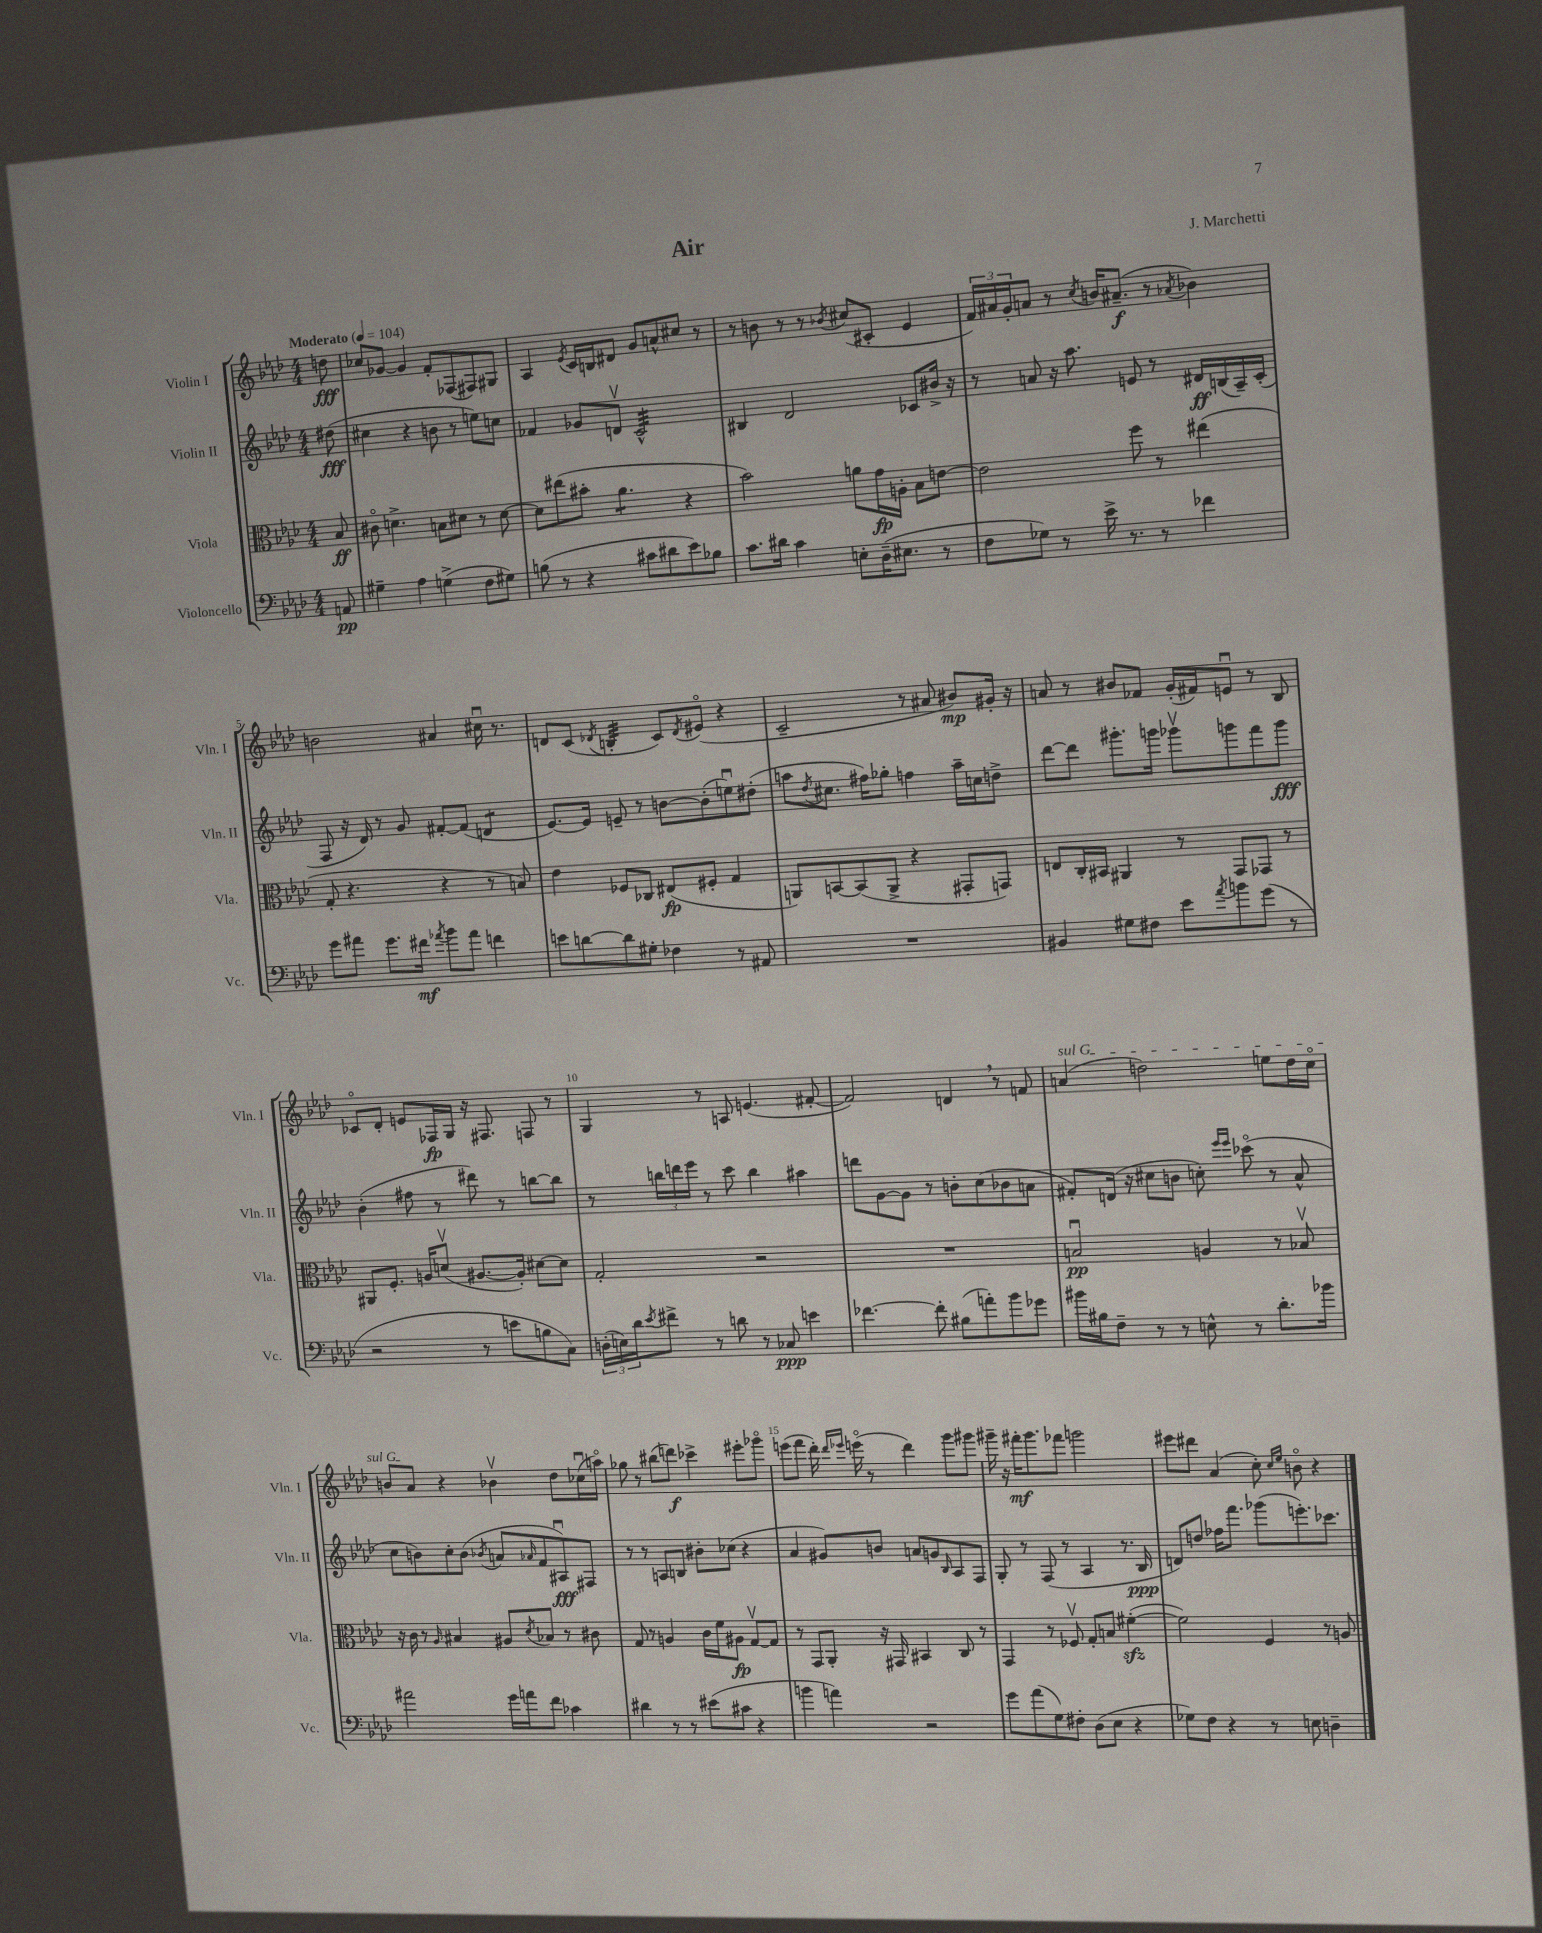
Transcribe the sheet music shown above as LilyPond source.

\header { title = "Air" composer = "J. Marchetti" }
<<
\new StaffGroup <<
\new Staff = "s0" \with { instrumentName = "Violin I" shortInstrumentName = "Vln. I" } {
    \clef treble \key aes \major \numericTimeSignature \time 4/4 \partial 8 \tempo "Moderato" 4 = 104
    d''8\fff |
    ces''8 ges'8~ ges'4 f'8-. fes8( fis8) gis8 |
    aes4 \acciaccatura { ees'8 } c'16 b16 dis'8 g'8 a'8-^ cis''8 r8 |
    r8 b'8 r8 r8 \acciaccatura { bes'8 } cis''8( cis'8-. ees'4 |
    \tuplet 3/2 { f'16) ais'16 g'16-. } a'8 r8 \acciaccatura { c''8 } b'16 ais'8.--\f( r8 \acciaccatura { aes'8 } bes'4) |
    b'2 ais'4 cis''16\downbow r8. |
    d'8 c'8( \acciaccatura { des'8 } b4:32-. c'8) \acciaccatura { des'8 } eis'8\flageolet( r4 |
    c'2-- r8 ais'8 bis'8\mp) gis'16-. r16 |
    a'8 r8 bis'8 fes'8 g'16-.( fis'16) e'8\downbow r8 bes8 |
    ces'8\flageolet des'8-. e'8 fes16\fp g16 r16 fis8. f8 r8 |
    g4 r8 a8 e'4.( fis'8~-. |
    fis'2) d'4 \breathe r8 f'8 |
    \once \override TextSpanner.bound-details.left.text = \markup { \italic "sul G" } a'4\startTextSpan( d''2) e''8 d''16 c''16\flageolet |
    b'8 aes'8\stopTextSpan r4 bes'4\upbow des''8 ces''16\downbow( a''16\flageolet) |
    ges''8 r8 bis''8( d'''8\f) ces'''4-> eis'''8-. ges'''8\flageolet |
    e'''8( f'''8 des'''16-.) \grace { des'''16 ees'''16 } e'''16\flageolet( r8 des'''4) g'''8 gis'''8 |
    gis'''16-- r16 fis'''16-.\mf gis'''8. fes'''8 g'''2 |
    eis'''8 dis'''8 aes'4( c''8-.) \grace { c''16 ees''16 } b'8\flageolet r4 \bar "|." |
}
\new Staff = "s1" \with { instrumentName = "Violin II" shortInstrumentName = "Vln. II" } {
    \clef treble \key aes \major \numericTimeSignature \time 4/4 \partial 8
    dis''8\fff( |
    cis''4 r4 b'8 r8 e''8) c''8 |
    fes'4 ges'8 d'8\upbow c'2:32-^ |
    bis4 des'2 ces'8 bis'16-> r16 |
    r8 a'8 r16 aes''8. e'8 r8 dis'16\ff b16( aes16--) c'16-.( |
    f8 r16 des'16) r8 g'8 fis'8~-. fis'8( d'4:8 |
    ees'8.~) ees'16 e'8-- r8 b'8~ b'8-.( e''8\downbow) dis''8-.( |
    a''8 \acciaccatura { des''8 } cis''8. fis''16) ges''8-. f''4 a''16-- c''16 d''8-> |
    des'''8~ des'''8 gis'''8.-. g'''16 ges'''8\upbow g'''8 f'''8 g'''8\fff |
    bes'4-.( fis''8 r8 dis'''8) r8 b''8~ b''8 |
    r8 \tuplet 3/2 { b''16 d'''16 ees'''16 } r8 c'''8 b''4 ais''4 |
    d'''8 g'8~ g'8 r8 b'8-. c''8( bes'8 a'8 |
    fis'8-.) d'16( r16 cis''8 b'8 c''8-.) \grace { ees'''16 ees'''16 } ces'''8\flageolet( r8 aes'8-^ |
    c''8 b'8) c''8-. b'8( \acciaccatura { bes'8 } a'8 \grace { aes'16 } f'8 ais8\downbow\fff) fis8 |
    r8 r8 a8 b8 bis'8-. ces''8( r4 |
    aes'4 gis'8) b'8 a'8 g'8 \grace { bes16 } aes8 f8 |
    g8-. r8 f8( r8 aes4 r8. bes16\ppp |
    d'8) d''8 fes''16 f'''8. ges'''8( e'''8.-.) ces'''8. \bar "|." |
}
\new Staff = "s2" \with { instrumentName = "Viola" shortInstrumentName = "Vla." } {
    \clef alto \key aes \major \numericTimeSignature \time 4/4 \partial 8
    bes8\ff |
    cis'8\flageolet d'4.-> b8 dis'8 r8 dis'8~ |
    dis'8 eis''8( bis'8-. aes'4.:8 r4 |
    bes'2) a'8 g'16\fp a16-. bes8 e'8~ |
    e'2 f''8 r8 eis''4( |
    g8-. r4. r4 r8 b8) |
    ees'4 fes8 ces8 eis8\fp( fis8-. g4 |
    a,8) b,8~ b,8( a,8-> r4 gis,8-. g,8) |
    e8 c16-. bis,16 ais,4 r8 g,8 ges,8 r8 |
    ais,8 f8.-. a16 d'8\upbow( ais8.~ ais16-.) dis'8~ dis'8 |
    g2-. r2 |
    R1 |
    b2\downbow\pp a4 r8 bes8\upbow |
    r16 c'16 r8 \grace { aes16 } bis4 ais8 \acciaccatura { des'8 } bes8 r8 cis'8 |
    g8 r8 a4 c'16 f'16 ais8\fp g8~\upbow g8 |
    r8 g,8 aes,8-. r16 gis,16 bis,4 c8 r8 |
    g,4 r8 fes8\upbow g8-. b8 fis'4~-.\sfz( |
    fis'2) f4 r8 a8 \bar "|." |
}
\new Staff = "s3" \with { instrumentName = "Violoncello" shortInstrumentName = "Vc." } {
    \clef bass \key aes \major \numericTimeSignature \time 4/4 \partial 8
    a,8\pp |
    gis4-- aes4 g4->( f8 gis8) |
    b8( r8 r4 cis'8 dis'8 ees'8) bes8 |
    c'8. dis'16 c'4 e8-. des16--( eis8. r8 |
    f8 ges8) r8 ees'16-> r8. r8 fes'4 |
    g'8 ais'8 g'8. fis'16\mf \acciaccatura { aes'8 } bes'8 aes'8 f'4 |
    e'8 d'8~ d'8 gis8-. fes4 r8 ais,8 |
    R1 |
    bis,4 gis8 fis8 ees'8 \acciaccatura { aes'8 } b'8 g'8( r8 |
    r2 r8 e'8 b8 c8) |
    \tuplet 3/2 { d16-.( e16) des'16 } \acciaccatura { ees'8 } fis'8-> r8 d'8 r8 ces8\ppp e'4 |
    fes'4.~ fes'8-. bis8( a'8-.) bes'8 ges'8 |
    bis'16 bis16 f8-- r8 r8 e8-^ r8 des'8.-. bes'16 |
    ais'2 g'16 a'16 f'8 ces'4 |
    dis'4 r8 r8 eis'8( cis'8 r4 |
    b'4 a'4) r2 |
    g'8 aes'8( g8) fis8-. des8( ees8 r4 |
    ges8) f8 r4 r8 e8 d4-- \bar "|." |
}
>>
>>
\layout { \context { \Score \override BarNumber.break-visibility = ##(#f #t #t) barNumberVisibility = #(every-nth-bar-number-visible 5) } }
